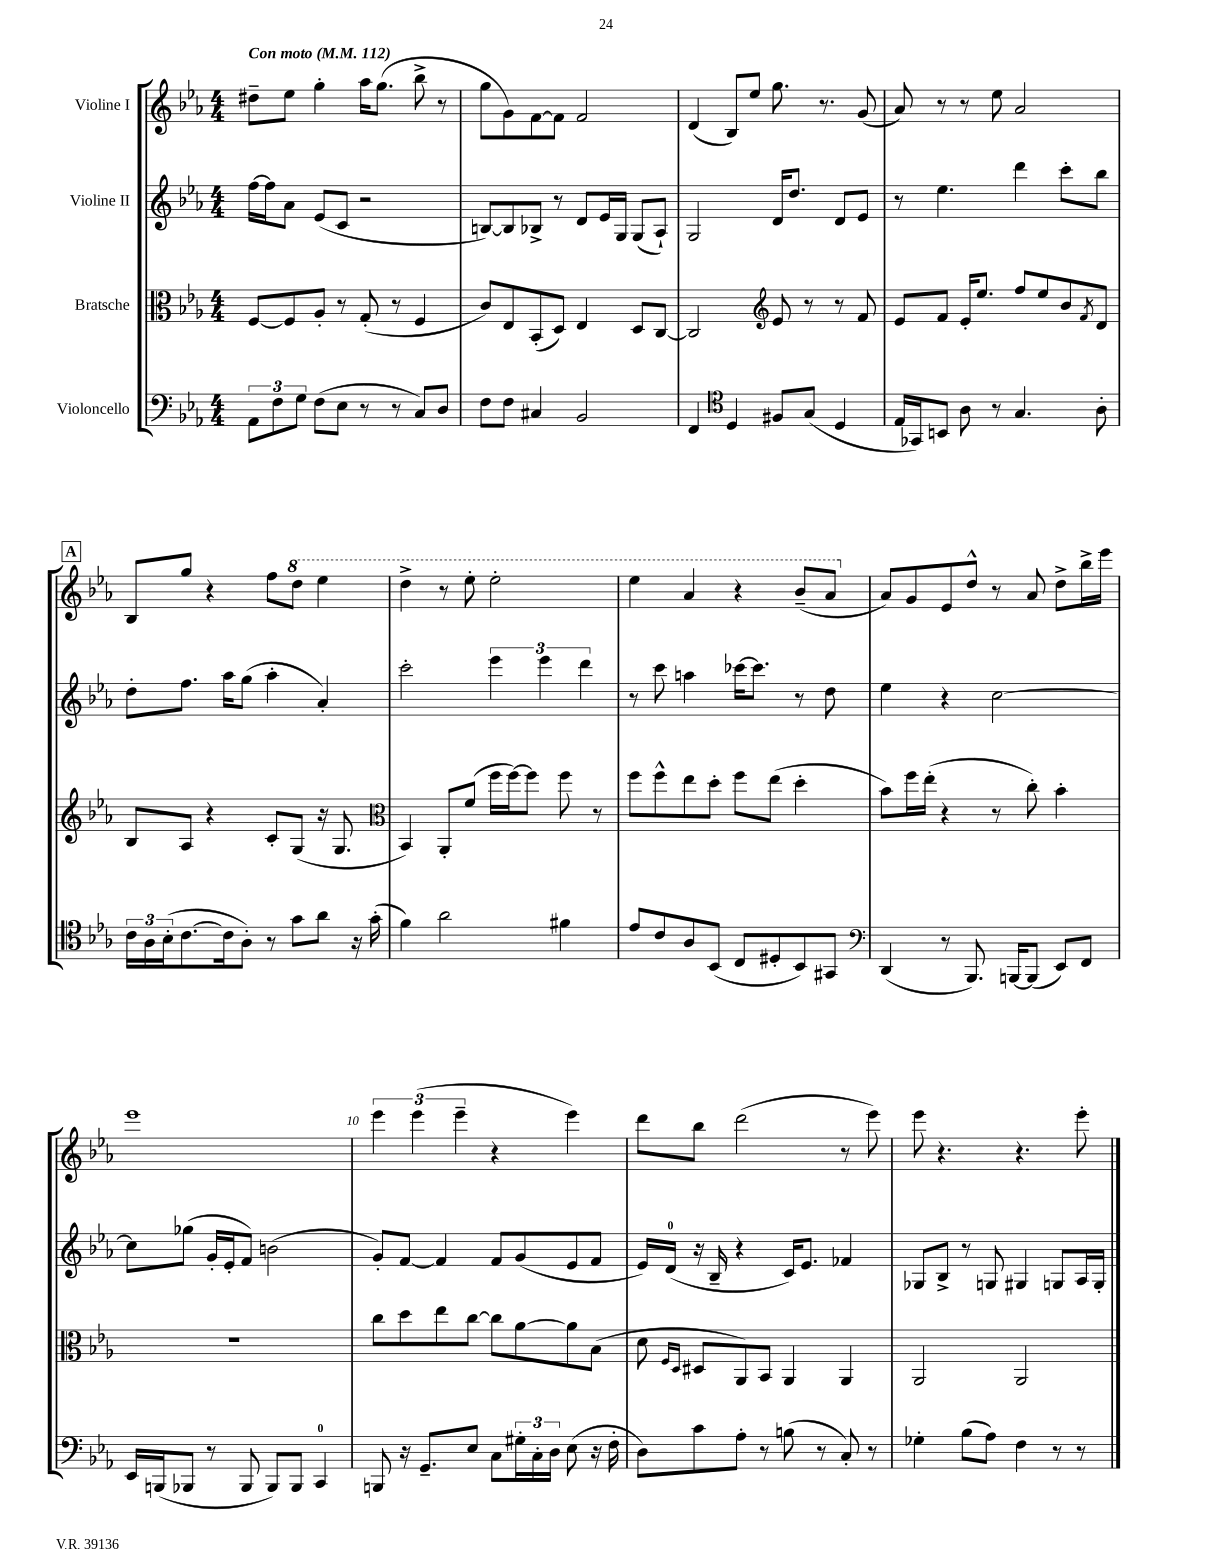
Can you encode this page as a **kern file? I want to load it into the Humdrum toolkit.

**kern	**kern	**kern	**kern
*part4	*part3	*part2	*part1
*staff4	*staff3	*staff2	*staff1
*I"Violoncello	*I"Bratsche	*I"Violine II	*I"Violine I
*clefF4	*clefC3	*clefG2	*clefG2
*k[b-e-a-]	*k[b-e-a-]	*k[b-e-a-]	*k[b-e-a-]
*M4/4	*M4/4	*M4/4	*M4/4
*MM112	*MM112	*MM112	*MM112
=1	=1	=1	=1
!	!	!	!LO:TX:a:B:t=Con moto
12AA-\L	[8F/L	[16ff\LL	8dd#X~\L
.	.	16ff\J]	.
12F\	.	.	.
.	8F/]	8a-\J	8ee-\J
12G\J	.	.	.
(8F\L	8A-'/J	(8e-/L	4gg'\
8E-\J	8r	8c/J	.
8r	(8G'/	2r	16aa-\KL
.	.	.	(8.gg\J
8r	8r	.	.
8C/L)	4F/	.	8bb-^\
8D/J	.	.	8r
=2	=2	=2	=2
8F\L	8c/L)	[8Bn/L)	8gg\L
8F\J	8E-/	8B/]	8g\)
4C#X/	(8BB-'/	8B-X^/J	[8f\
.	8D/J)	8r	8f\J]
2BB-/	4E-/	8d/L	2f/
.	.	16e-/L	.
.	.	16G/JJ	.
.	8D/L	(8G/L	.
.	[8C/J	8A-`/J)	.
=3	=3	=3	=3
4FF/	2C/]	2G/	(4d/
*clefC4	*	*	*
4D/	.	.	8B-/L)
.	.	.	8ee-/J
*	*clefG2	*	*
8F#X/L	8e-/	16d/KL	8.gg\
.	.	8.dd/J	.
(8G/J	8r	.	.
.	.	.	8.r
4D/	8r	8d/L	.
.	8f/	8e-/J	(8g/
=4	=4	=4	=4
16E-/LL	8e-/L	8r	8a-/)
16GG-X/J)	.	.	.
8BBn/J	8f/J	4.ee-\	8r
8A-\	16e-'/KL	.	8r
.	8.ee-/J	.	.
8r	.	.	8ee-\
4.G/	8ff/L	4ddd\	2a-/
.	8ee-/	.	.
.	8b-/	8ccc'\L	.
.	8qf/	.	.
8A-'\	8d/J	8bb-\J	.
!!LO:LB:g=z
!!LO:REH:place=s1:t=A
=5	=5	=5	=5
24c\LL	8B-/L	8dd'\L	8B-/L
24A-\	.	.	.
(24B-'\J	.	.	.
[8.c\	8A-/J	8.ff\J	8gg/J
.	4r	.	4r
16c\k]	.	16aa-\KL	.
8A-'\J)	.	(8gg\J	.
8r	8c'/L	4aa-'\	8ff\L
*	*	*	*8va
8g\L	(8G/J	.	8ddd\J
8a-\J	16r	4a-'/)	4eee-\
.	8.G/	.	.
16r	.	.	.
(16g'\	.	.	.
=6	=6	=6	=6
*	*clefC3	*	*
4f\)	4BB-/)	2ccc'\	4ddd^\
2a-\	8AA-'/L	.	8r
.	(8f/J	.	8eee-'\
.	16ff\LL	6eee-\	2eee-'\
.	[16ff\J)	.	.
.	8ff\J]	.	.
.	.	6eee-\	.
4f#X\	8ff\	.	.
.	.	6ddd\	.
.	8r	.	.
=7	=7	=7	=7
8e-/L	8ff\L	8r	4eee-\
8c/	8ff^^\	8ccc\	.
8A-/	8ee-\	4aan\	4aa-/
(8BB-/J	8dd'\J	.	.
8C/L	8ff\L	[16ccc-X\KL	4r
.	.	8.ccc-\J]	.
8D#X'/	(8ee-\J	.	.
8BB-/)	4dd'\	8r	(8bb-~/L
8GG#X/J	.	8dd\	8aa-/J
=8	=8	=8	=8
*clefF4	*	*	*
*	*	*	*X8va
(4DD/	8b-\L)	4ee-\	8a-/L)
.	16ff\L	.	8g/
.	(16ee-'\JJ	.	.
8r	4r	4r	8e-/
8.BBB-/)	.	.	8dd^^/J
.	8r	[2cc\	8r
[16BBBn/KL	.	.	.
(8BBB/J]	8cc'\)	.	8a-/
8EE-/L)	4b-'\	.	8dd^\L
8FF/J	.	.	16bb-^\L
.	.	.	16eee-\JJ
!!LO:LB:g=z
=9	=9	=9	=9
16EE-/LL	1r	8cc\L]	1eee-
(16BBBn/J	.	.	.
8BBB-X/J	.	(8gg-X\J	.
8r	.	16g'/LL	.
.	.	16e-'/J	.
8BBB-/	.	8f/J)	.
8BBB-/L)	.	(2bn\	.
8BBB-/J	.	.	.
4CC/	.	.	.
=10	=10	=10	=10
8BBBn/	8cc\L	8g'/L)	6eee-\
16r	8dd\	[8f/J	.
.	.	.	(6eee-\
8.GG~/L	.	.	.
.	8ee-\	4f/]	.
.	.	.	6eee-~\
8E-/J	[8cc\J	.	.
8C\L	8cc\L]	8f/L	4r
24G#X'\L	[8a-\	(8g/	.
24C'\	.	.	.
24D\JJ	.	.	.
(8E-\	8a-\]	8e-/	4eee-\)
16r	(8B-\J	8f/J	.
16F'\	.	.	.
=11	=11	=11	=11
8D\L)	8d\	16e-/LL)	8ddd\L
.	.	(16d/JJ	.
.	16qqF/LL	.	.
.	16qqD/JJ	.	.
8c\	8D#X/L	16r	8bb-\J
.	.	16B-~/	.
8A-'\J	8AA-/)	4r	(2ddd\
8r	8BB-/J	.	.
(8Bn\	4AA-/	16c/KL)	.
.	.	8.e-/J	.
8r	.	.	.
8C'/)	4AA-/	4f-X/	8r
8r	.	.	8eee-\)
=12	=12	=12	=12
4G-X'\	2AA-/	8G-X/L	8eee-\
.	.	8B-^/J	4.r
(8B-\L	.	8r	.
8A-\J)	.	8Gn/	.
4F\	2AA-/	4G#X/	4.r
8r	.	8Gn/L	.
8r	.	16A-/L	8eee-'\
.	.	16G'/JJ	.
==	==	==	==
*-	*-	*-	*-
